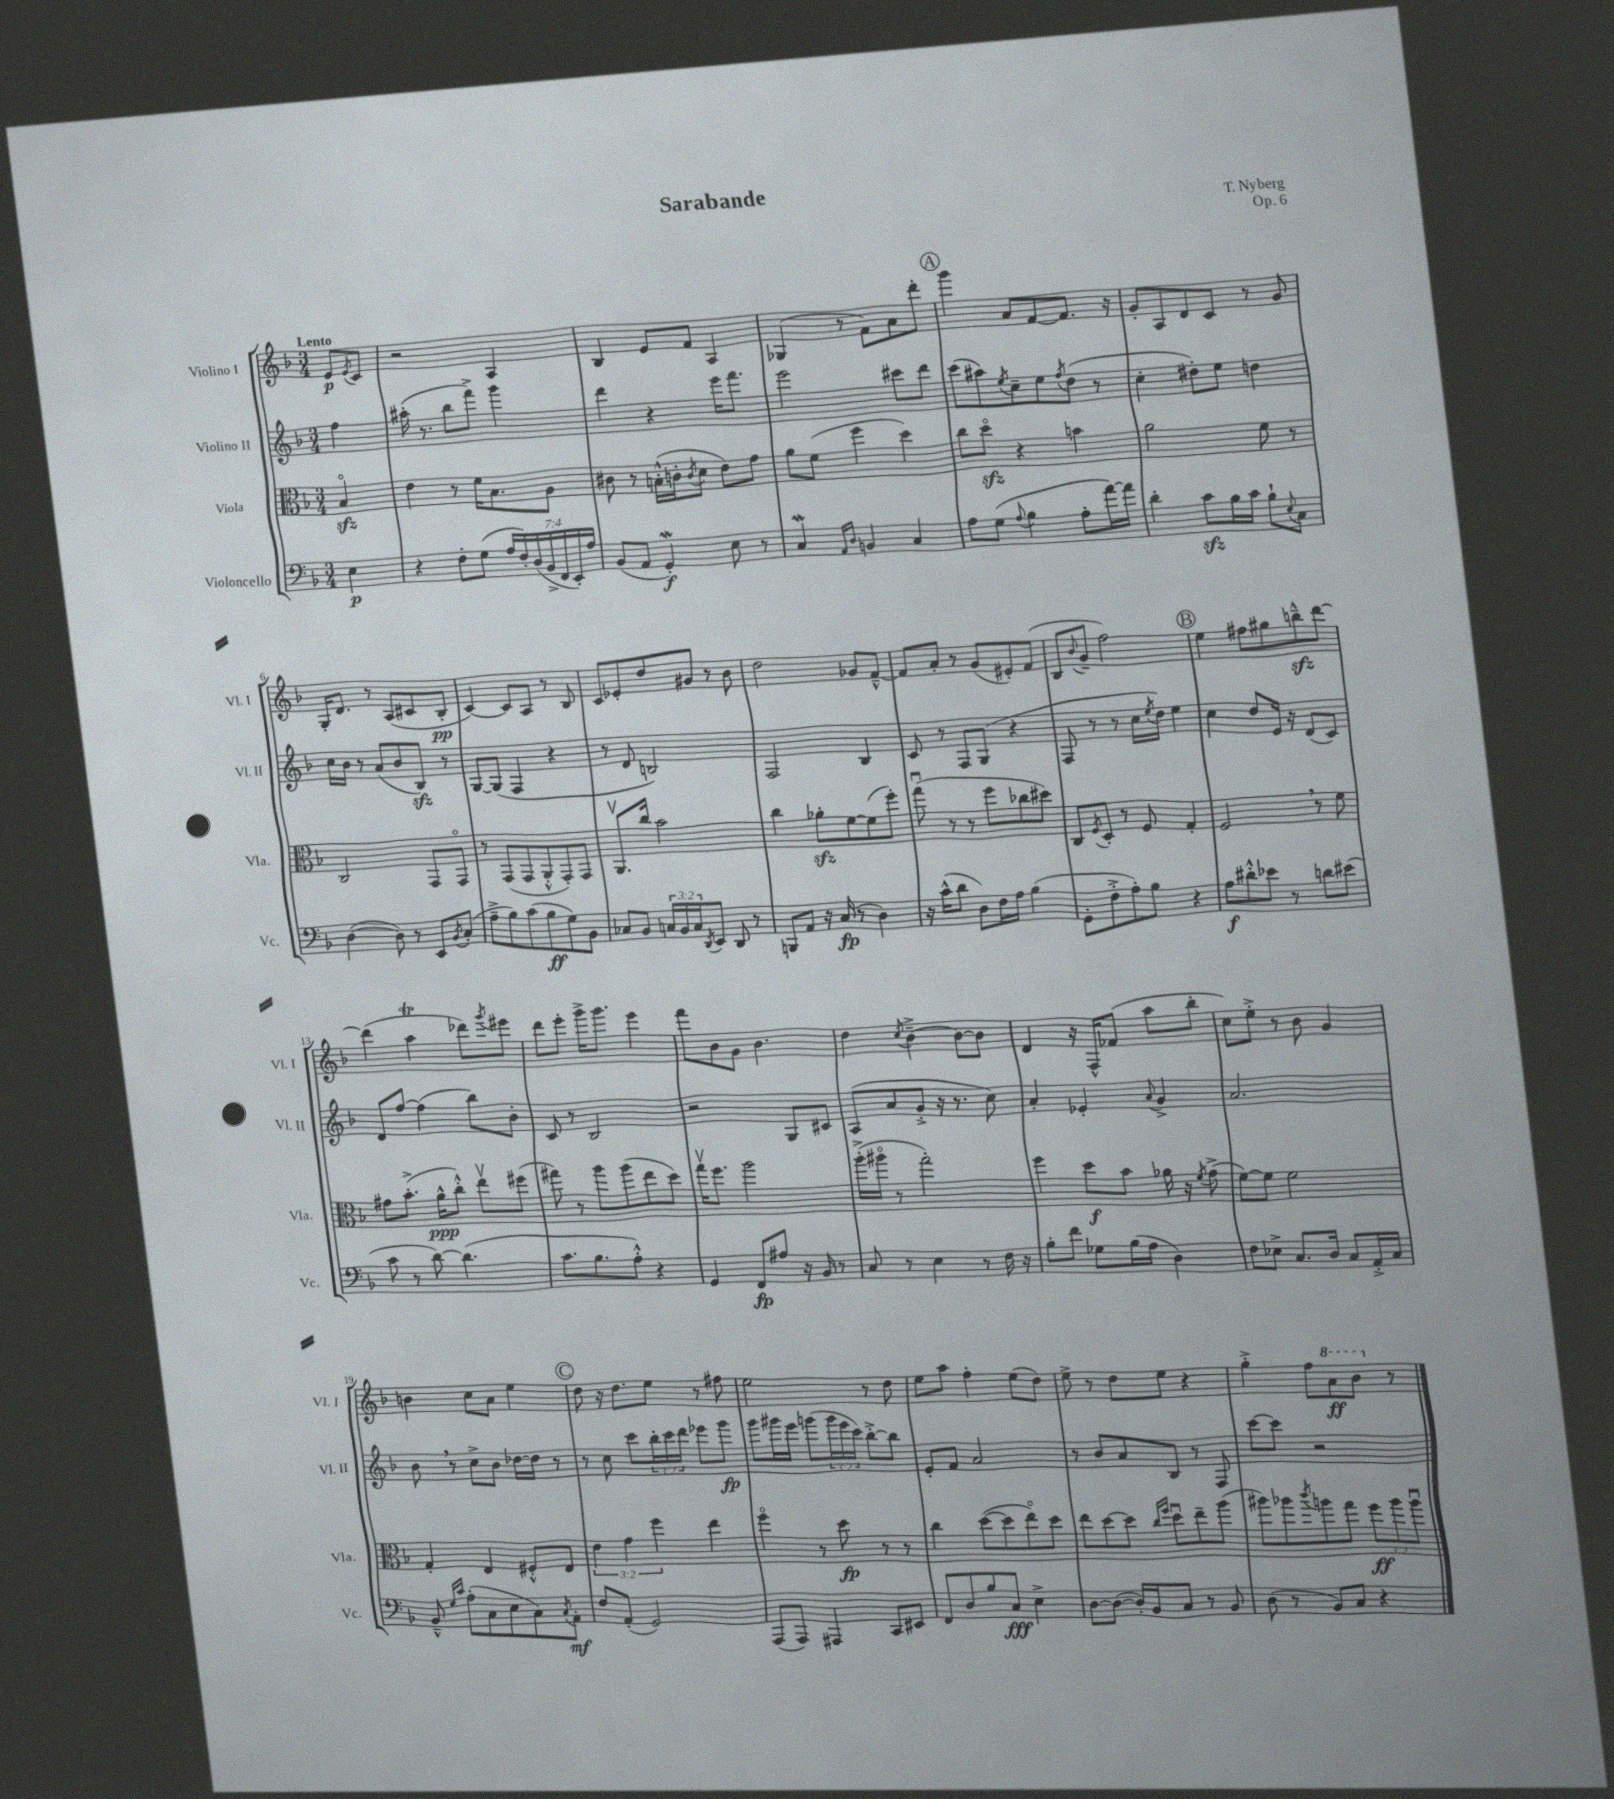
\header { title = "Sarabande" composer = "T. Nyberg" opus = "Op. 6" }
<<
\new StaffGroup <<
\new Staff = "s0" \with { instrumentName = "Violino I" shortInstrumentName = "Vl. I" } {
    \clef treble \key f \major \numericTimeSignature \time 3/4 \partial 4 \tempo "Lento"
    e'8\p \acciaccatura { e'8 } c'8 |
    r2 a4 |
    bes4 e'8 f'8 a4 |
    ges4( r8 f'8) a'8 d'''8-. |
    \mark \markup { \circle "A" } g'''4 a'8 f'8~ f'8. r16 |
    g'8-. a8 d'8 c'8 r8 g'8 |
    g16-. d'8. r8 a8( cis'8 bes8-.\pp |
    c'4~) c'8 a8 r8 bes8 |
    c'8 ees'8-. d''8 gis'8 r8 bes'8 |
    d''2 ges'8 f'8~---^ |
    f'8 a'8-. r8 g'8( eis'8-.) f'8( |
    bes8 \appoggiatura { bes'8 } g'8-- f''2) |
    \mark \markup { \circle "B" } e''4 fis''8 gis''8 b''8---^\sfz d'''8~ |
    d'''4( a''4\trill des'''8) \acciaccatura { g'''8 } eis'''8 |
    d'''8 e'''8-. g'''16-> g'''8. e'''4 |
    f'''8 bes'8 g'8 bes'4. |
    d''4 \acciaccatura { c''8 } bes'4~---> bes'8~ bes'8 |
    d'4 r16 f16-^ fes'8( a''8 bes''8-. |
    c''8) e''8-.-> r8 bes'8 g'4 |
    b'4 c''8 a'8 e''4 |
    \mark \markup { \circle "C" } d''8 r16 d''8. e''8 r8 fis''8 |
    e''2 r8 d''8 |
    e''8 a''8 f''4-. e''8( d''8) |
    e''8-> r8 d''8 e''8 r4 |
    g''4-.-> f''8 \ottava #1 a''8\ff bes''8 \ottava #0 r8 \bar "|." |
}
\new Staff = "s1" \with { instrumentName = "Violino II" shortInstrumentName = "Vl. II" } {
    \clef treble \key f \major \numericTimeSignature \time 3/4 \override Staff.TupletNumber.text = #tuplet-number::calc-fraction-text \partial 4
    f''4 |
    ais''16-.( r8. bes''8 f'''8->) g'''4 |
    d'''4 r4 e'''16 f'''8. |
    e'''2 cis'''8 d'''8 |
    \mark \markup { \circle "A" } c'''8( ais''8) \acciaccatura { e''8 } c''8-- e''8 \acciaccatura { f''8 } d''8( r8 |
    c''4-. dis''8-.) e''8 d''4 |
    c''16 bes'16 r8 a'8( bes'8 bes8\sfz) r8 |
    g8~ g8( f4 r4 |
    r8 d'8 b2) |
    f2 bes4 |
    c'8 r8 f8 g8( r4 |
    f8 r8 r8 c''16 \acciaccatura { e''8 } d''16) e''4 |
    \mark \markup { \circle "B" } c''4 d''8 e'16 r16 d'8( c'8) |
    d'8 f''8~ f''4( bes''8) bes'8-. |
    c'8 r8 bes2 |
    r2 g8 cis'8 |
    a8( a'8 g'8-.-> r16 r8. c''8) |
    a'4-. ees'4-. \appoggiatura { a'8 } g'4-> |
    a'2. |
    bes'8 \breathe r8 c''8-> bes'8 des''16~ des''16 r8 |
    \mark \markup { \circle "C" } r8 c''8 c'''8 \tuplet 3/2 { bes''16-. c'''16 d'''16 } ees'''8 g'''8\fp |
    g'''8 gis'''16 e'''16 g'''8( \tuplet 3/2 { g'''16 e'''16 c'''16) } bes''8~-.-> bes''8 |
    e'8-. f'8 a'2 |
    r8 bes'8 a'8 bes8 r8 f8 |
    c'''8~ c'''8 r2 \bar "|." |
}
\new Staff = "s2" \with { instrumentName = "Viola" shortInstrumentName = "Vla." } {
    \clef alto \key f \major \numericTimeSignature \time 3/4 \override Staff.TupletNumber.text = #tuplet-number::calc-fraction-text \partial 4
    bes4\flageolet\sfz |
    e'4 r8 f'16 bes8. a8 |
    cis'8 r8 b16-.-^( c'16-. \acciaccatura { c'8 } d'8 e'8) g'8 |
    a'8 f'8( f''4 d''4) |
    \mark \markup { \circle "A" } c''8 d''8\flageolet\sfz r4 b'4 |
    a'2 f'8 r8 |
    c2 g,8 g,8\flageolet |
    r8 g,8( g,8 a,8-.-^ g,8-.) g,8 |
    a,8.\upbow c''16 bes'2 |
    c''4 aes'8-.\sfz f'8~ f'8( f''8-.) |
    g''8\downbow( r8 r8 f''8 ces''8 dis''8) |
    c8 \acciaccatura { f8 } d8-. r8 f8 g4-. |
    \mark \markup { \circle "B" } f2 \breathe r8 f'8 |
    gis'8 bes'8.-.->( a'16-^\ppp c''8-.-^) e''8\upbow fis''8( |
    gis''8) r8 a''8 a''8( e''8 d''8) |
    g''16\upbow f''8. a''2 |
    a''16-.->( ais''16\flageolet r8 g''2-.) |
    f''4 d''8\f bes'8 aes'16 r16 \acciaccatura { f'8 } g'8->( |
    f'8~) f'8 f'2 |
    g4-. e4 fis8-.-^ e8 |
    \mark \markup { \circle "C" } \tuplet 3/2 { e'4 g'4 f''4 } e''4 |
    f''4\flageolet r8 d''8\fp r8 r8 |
    c''4 d''8~( d''8 e''8\flageolet) d''8 |
    e''8 d''8~ d''8 \grace { c''16 f''16 } d''8\downbow e''8-- a''8( |
    ais''8) aes''8 \acciaccatura { c'''8 } a''8 g''8 \tuplet 3/2 { f''8\ff a''8 a''8\downbow } \bar "|." |
}
\new Staff = "s3" \with { instrumentName = "Violoncello" shortInstrumentName = "Vc." } {
    \clef bass \key f \major \numericTimeSignature \time 3/4 \override Staff.TupletNumber.text = #tuplet-number::calc-fraction-text \partial 4
    e4\p |
    r4 f8-. g8( \tuplet 7/4 { a16 f16-.) d16( bes,16-> f,16 e,16-.) a16 } |
    bes,8( a,8 g,4-.\mordent\f) e8 r8 |
    c4\mordent \grace { a,16 d16 } b,4 c4 |
    \mark \markup { \circle "A" } a8 g8( \appoggiatura { a8 } bes4 a8-. a'16~) a'16 |
    d'4-. c'8\sfz bes16 c'16 bes8-! \appoggiatura { e8 } c8 |
    d4~( d8) r8 e,8 \acciaccatura { bes,8 } c8-.( |
    a8---> bes8) c'8( bes8\ff g8) bes,8 |
    ces8 bes,8 \tuplet 3/2 { c16 bes,16 c16 } \acciaccatura { d,8 } e,8 d,8 r8 |
    b,,8 a,8 r16 c16\fp( r8 d4) |
    r16 c'16-^( d'8 d8) f16 a16 bes4( |
    g,8-. f8-.-> a8-.) bes8 r4 |
    \mark \markup { \circle "B" } a8\f dis'8-.-^ ees'8 r8 d'8 eis'8( |
    c'8 r8 d'8~) d'4.( |
    c'8. bes8. a8-.-^) r4 |
    g,4 f,8\fp ais8 r16 bes,16 r8 |
    c8 r8 e4 r8 f16 r16 |
    bes8-. f'8 ges8 bes16( a16 d4) |
    f8 ees8-> c8. d16 c8 a,16-.-> c16 |
    bes,8---^ \grace { g16 c'16 } a8-.( c8 e8 c8) \acciaccatura { c8 } a,8-.\mf |
    \mark \markup { \circle "C" } f8 a,8-.( g,2) |
    a,,8( a,,8) ais,,4 c,8 eis,8 |
    f,8 d8 bes8 c8\fff e4-> |
    d8~ d8~( d16-.) bes,16 c8 r8 bes,8 |
    d8( r8 bes,8) c8 r4 \bar "|." |
}
>>
>>
